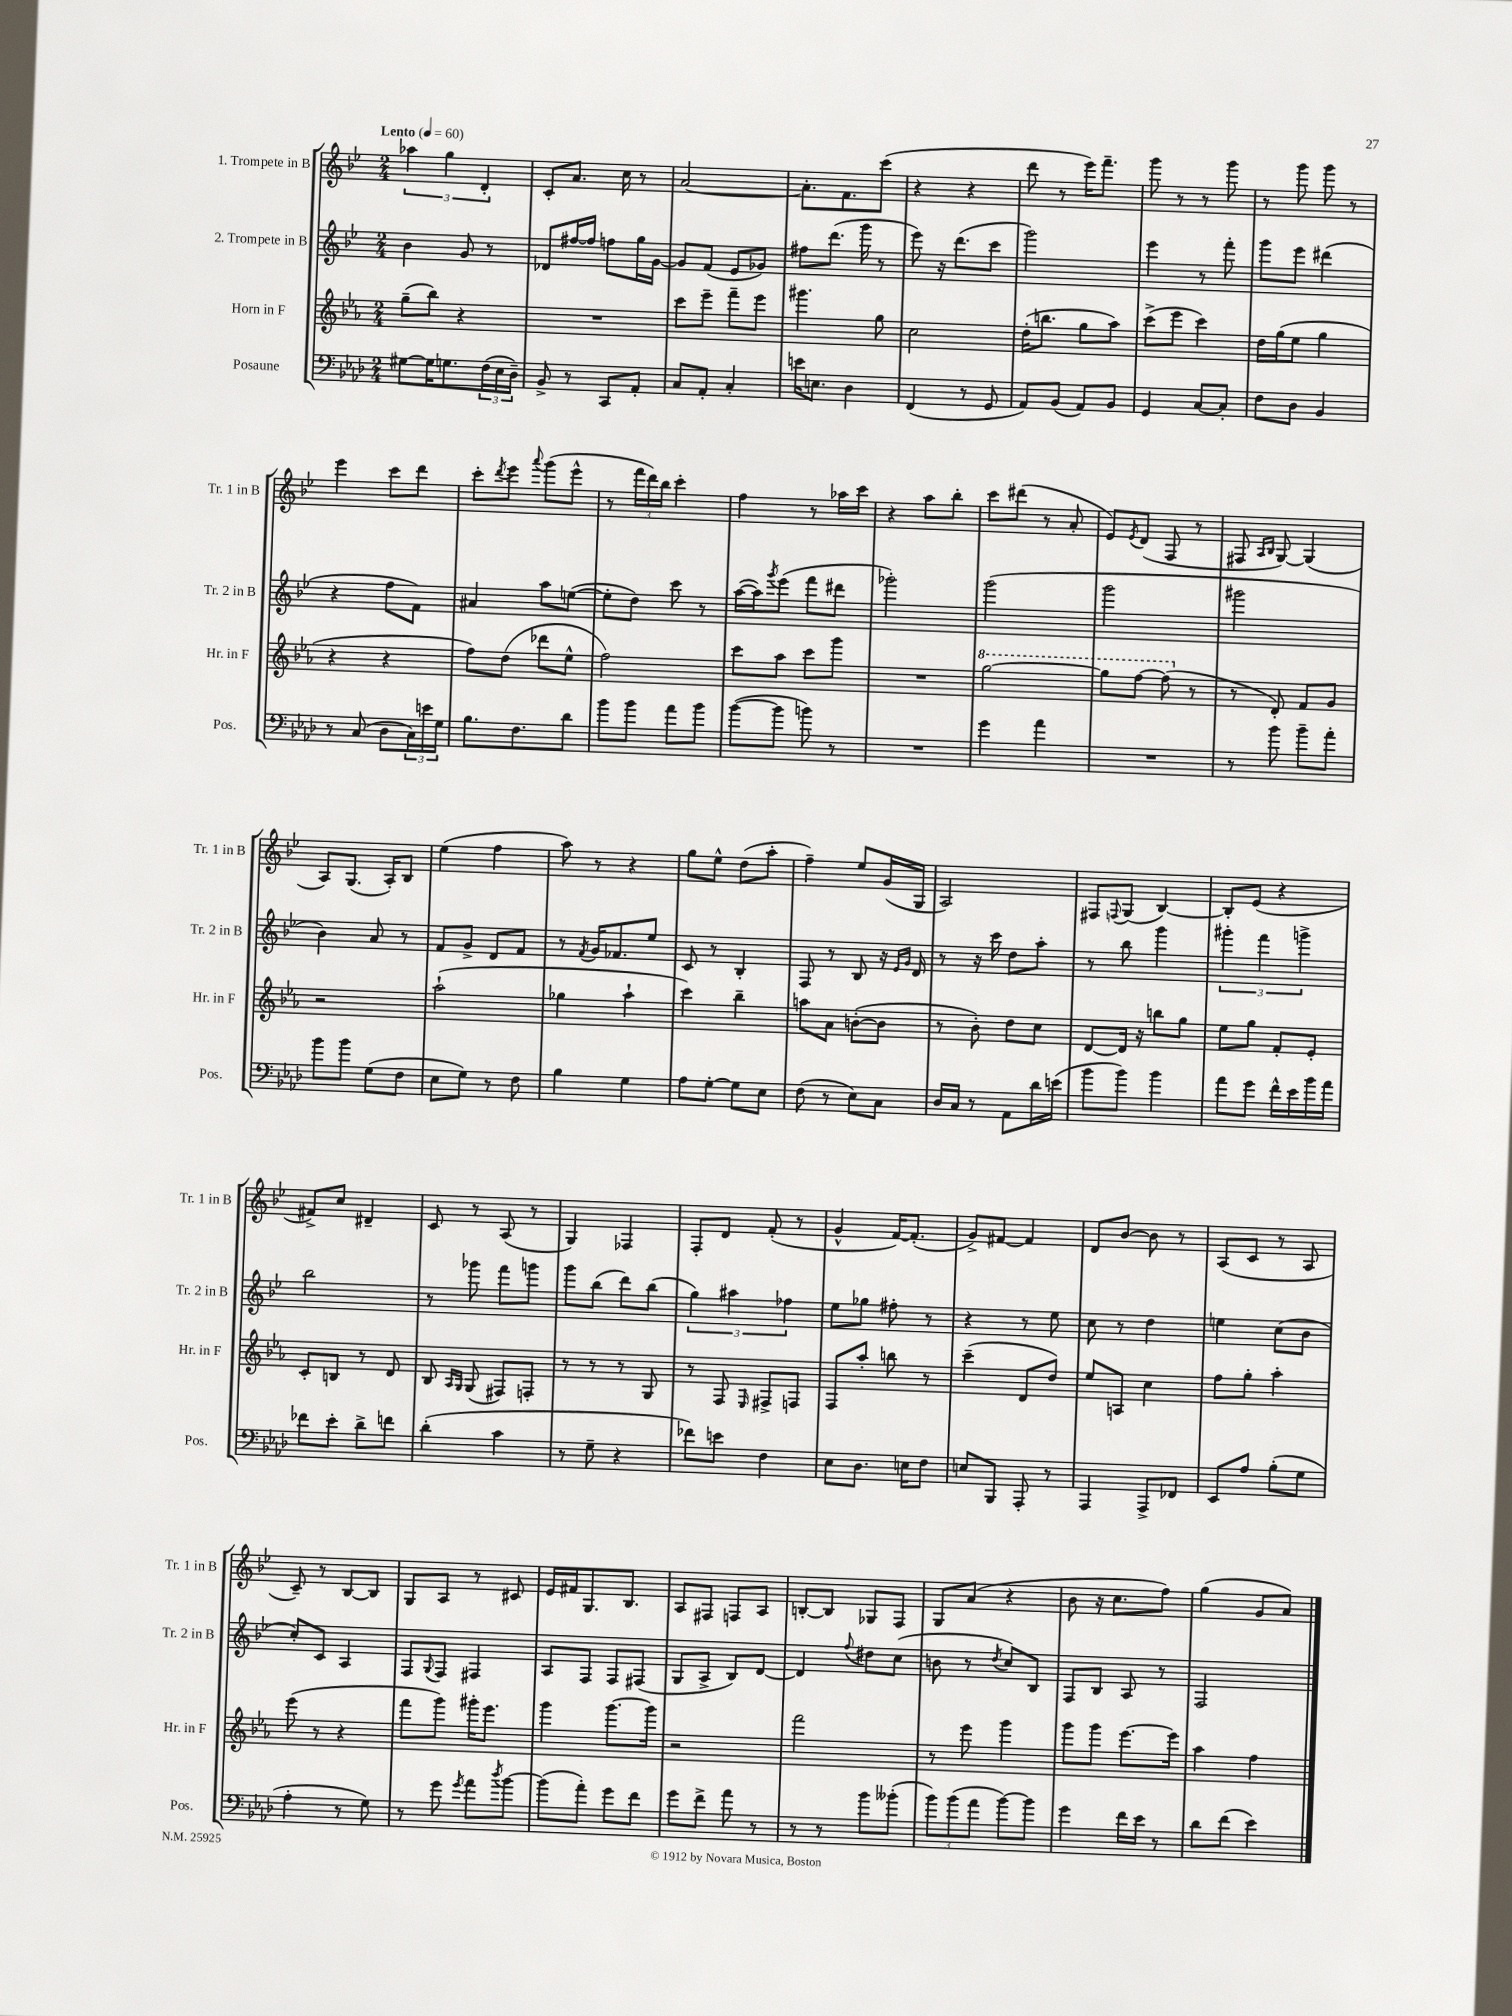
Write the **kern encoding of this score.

**kern	**kern	**kern	**kern
*staff4	*staff3	*staff2	*staff1
*clefF4	*clefG2	*clefG2	*clefG2
*k[b-e-a-d-]	*k[b-e-a-]	*k[b-e-]	*k[b-e-]
*M2/4	*M2/4	*M2/4	*M2/4
*MM60	*MM60	*MM60	*MM60
[8G#	(8gg~	4b-	6aa-
16G#]	8bb-)	.	.
.	.	.	6gg
8.G	.	.	.
.	4r	8g	.
.	.	.	6d'
(24F	.	8r	.
24E-	.	.	.
24D-~)	.	.	.
=	=	=	=
8BB-^	2r	8d-	8c'
8r	.	[16ff#	8.a
.	.	16ff#]	.
8CC	.	8ff	.
.	.	.	16cc
8AA-'	.	16gg	8r
.	.	[16g	.
=	=	=	=
8C	8ccc	8g]	[2a
8AA-'	8eee-~	(8f	.
4C'	8fff~	8e-	.
.	8eee-	8g-)	.
=	=	=	=
16e	4.ggg#	8ff#	8.a']
8.E	.	.	.
.	.	(8.ddd	.
.	.	.	8.f
4D-	.	.	.
.	.	16ggg	.
.	8gg	8r	(8ccc
=	=	=	=
(4FF	2cc	8eee-)	4r
.	.	16r	.
.	.	(8.ddd	.
8r	.	.	4r
8GG	.	8ccc	.
=	=	=	=
8AA-)	(16dd'	2ggg)	8ddd
.	8.bb	.	.
(8BB-	.	.	8r
8AA-)	8gg	.	16eee-)
.	.	.	8.fff~
8BB-	8aa-)	.	.
=	=	=	=
4GG	(8ccc^	4eee-	8ggg
.	8eee-	.	8r
[8C	4ccc)	8r	8r
8C']	.	8fff'	8ggg
=	=	=	=
8F	16dd	8ggg	8r
.	(16gg	.	.
8D-	8ee-	8eee-	8ggg
4BB-	4gg	(4ddd#	8ggg
.	.	.	8r
=	=	=	=
8r	4r	4r	4eee-
(8C	.	.	.
8D-	4r	8ff	8ccc
24C)	.	8f)	8ddd
24e	.	.	.
24G	.	.	.
=	=	=	=
8.B-	8ff)	4a#	8ccc'
.	.	.	8qddd
.	(8dd	.	8eee-
8.F	.	.	.
.	.	.	8qqaaa
.	8ddd-	8aa	(8ggg
8d-	8ee-^^	([8ee	8eee-^^
=	=	=	=
8b-	2ff)	8ee']	8r
8b-	.	8dd)	24fff
.	.	.	24ddd)
.	.	.	24bb-
8a-	.	8ccc	4ccc'
8b-	.	8r	.
=	=	=	=
([8b-	8ccc	([16aa	4ff
.	.	16aa])	.
.	.	8qggg	.
8b-]	8aa-	(8eee-	.
8b)	8ccc	8fff	8r
8r	8ggg	8ddd#	16aa-
.	.	.	16ccc
=	=	=	=
2r	2r	2ggg-')	4r
.	.	.	8aa
.	.	.	8bb-'
=	=	=	=
4g	[2ggg	(2ggg	8ccc
.	.	.	(8ddd#
4a-	.	.	8r
.	.	.	8a'
=	=	=	=
2r	8ggg]	2ggg	8e-)
.	.	.	8qe-
.	[8fff	.	(8d
.	(8fff]	.	8F
.	8r	.	8r
=	=	=	=
8r	8r	2ggg#	8F#
.	.	.	16qqA
.	.	.	16qqB-
8b-	8d')	.	[8G)
8b-~	8f	.	(4G]
8a-'	8g	.	.
=	=	=	=
8b-	2r	4b-)	8A)
8b-	.	.	(8.G
(8G	.	8a	.
.	.	.	16A')
8F	.	8r	8B-
=	=	=	=
8E-	(2aa-`	8f	(4ee-
8G)	.	8g^	.
8r	.	8d	4ff
8F	.	8f	.
=	=	=	=
4B-	4gg-	8r	8aa)
.	.	8qf	.
.	.	16g	8r
.	.	8.f-	.
4G	4aa-`	.	4r
.	.	8ee-	.
=	=	=	=
8A-	4ccc)	8c	8gg
[8G'	.	8r	8ee-^^
8G]	4bb-~	4B-'	(8dd
8E-	.	.	8aa'
=	=	=	=
(8F	8aa	8F	4ff~)
8r	8a-	8r	.
8E-)	([8b'	8B-	8ee-
8C	8b]	16r	(16g
.	.	16qqe-	.
.	.	16qqg	.
.	.	16d	16G
=	=	=	=
16D-	8r	8r	2A)
16C	.	.	.
8r	8b-')	16r	.
.	.	16ccc	.
8AA-	8dd	8dd	.
16d-	8cc	8aa'	.
(16e	.	.	.
=	=	=	=
8b-	[8d	8r	8F#
.	.	.	8qqF
8b-)	16d]	8bb-	(8G
.	16r	.	.
4b-	8bb	4ggg	[4B-)
.	8gg	.	.
=	=	=	=
8a-	8ee-	6ggg#'	8B-']
8g	8gg	.	(8e-
.	.	6fff	.
16f^^	8f'	.	4r
16e-	.	.	.
.	.	6ggg^	.
16b-	8e-'	.	.
16a-	.	.	.
=	=	=	=
8f-	8c'	2bb-	8f#^)
8e-'	8B	.	8cc
8d-^	8r	.	4d#~
8f	8d	.	.
=	=	=	=
(4d-'	8B-	8r	8c
.	16qqA-	.	.
.	16qqG	.	.
.	(8G	8ggg-	8r
4c	8F#)	8fff	(8A
.	8F'	8ggg	8r
=	=	=	=
8r	8r	8ggg	4G)
8G~	8r	(8bb-	.
4r	8r	8ddd)	4F-
.	8G	(8bb-	.
=	=	=	=
8f-)	8r	6gg)	8F'
8e	8F	.	8d
.	.	6aa#	.
.	16qqE-	.	.
4F	8F#^	.	(8f'
.	.	6ff-	.
.	8F	.	8r
=	=	=	=
8E-	8F	8ee-	4g^^
8.D-	8aa-'	8gg-	.
.	8bb	8ff#'	[16f)
16E	.	.	(8.f']
8F	8r	8r	.
=	=	=	=
8E	(4ccc~	4r	8g^)
8BBB-	.	.	[8f#
8AAA-'	8d	8r	4f#]
8r	8dd)	8ee-	.
=	=	=	=
4AAA-	8ee-	8cc	8d
.	8A	8r	[8b-
8AAA-^	4cc	4dd	8b-]
8FF-	.	.	8r
=	=	=	=
8EE-	8ff	4ee	(8A
8A-	8gg'	.	8c
(8B-'	4aa-'	(8cc	8r
8G	.	8b-	8A
=	=	=	=
4A-'	(8eee-	8cc')	8c~)
.	8r	8c	8r
8r	4r	4A	[8B-
8G)	.	.	8B-]
=	=	=	=
8r	8fff	8F	8G
.	.	8qqG	.
8g	8ggg)	8F	8A
8qg	.	.	.
8a-	16ggg#'	4F#	8r
.	8.eee-	.	.
8qdd-	.	.	.
[8b-	.	.	8c#
=	=	=	=
(8b-]	4ggg	8A	16e-
.	.	.	16f#
8a-')	.	8F	8.G
8g	[8.ggg	8F	.
.	.	.	8.B-
8f	.	(8F#	.
.	16ggg]	.	.
=	=	=	=
8g	2r	8G	8A
8f^	.	8A^	8F#
8a-	.	8B-)	8F
8r	.	[8d	8A
=	=	=	=
8r	2fff	4d]	[8B'
8r	.	.	8B]
.	.	8qqff	.
8b-	.	8dd#	8G-
(8b--'	.	(8cc	8F
=	=	=	=
12b-)	8r	8b	8G
(12b-	.	.	.
.	8eee-	8r	(8a
12a-	.	.	.
.	.	8qdd	.
[8b-)	4ggg	8cc)	4r
8b-]	.	8B-	.
=	=	=	=
4g	8ggg	8F	8b-
.	8ggg	8B-	16r
.	.	.	8.cc
16f	[8.eee-	8A	.
16e-	.	.	.
8r	.	8r	8ff)
.	16eee-]	.	.
=	=	=	=
8d-	4aa-	2F	(4gg
(8f	.	.	.
4e-)	4ff	.	8g
.	.	.	8a)
==	==	==	==
*-	*-	*-	*-
